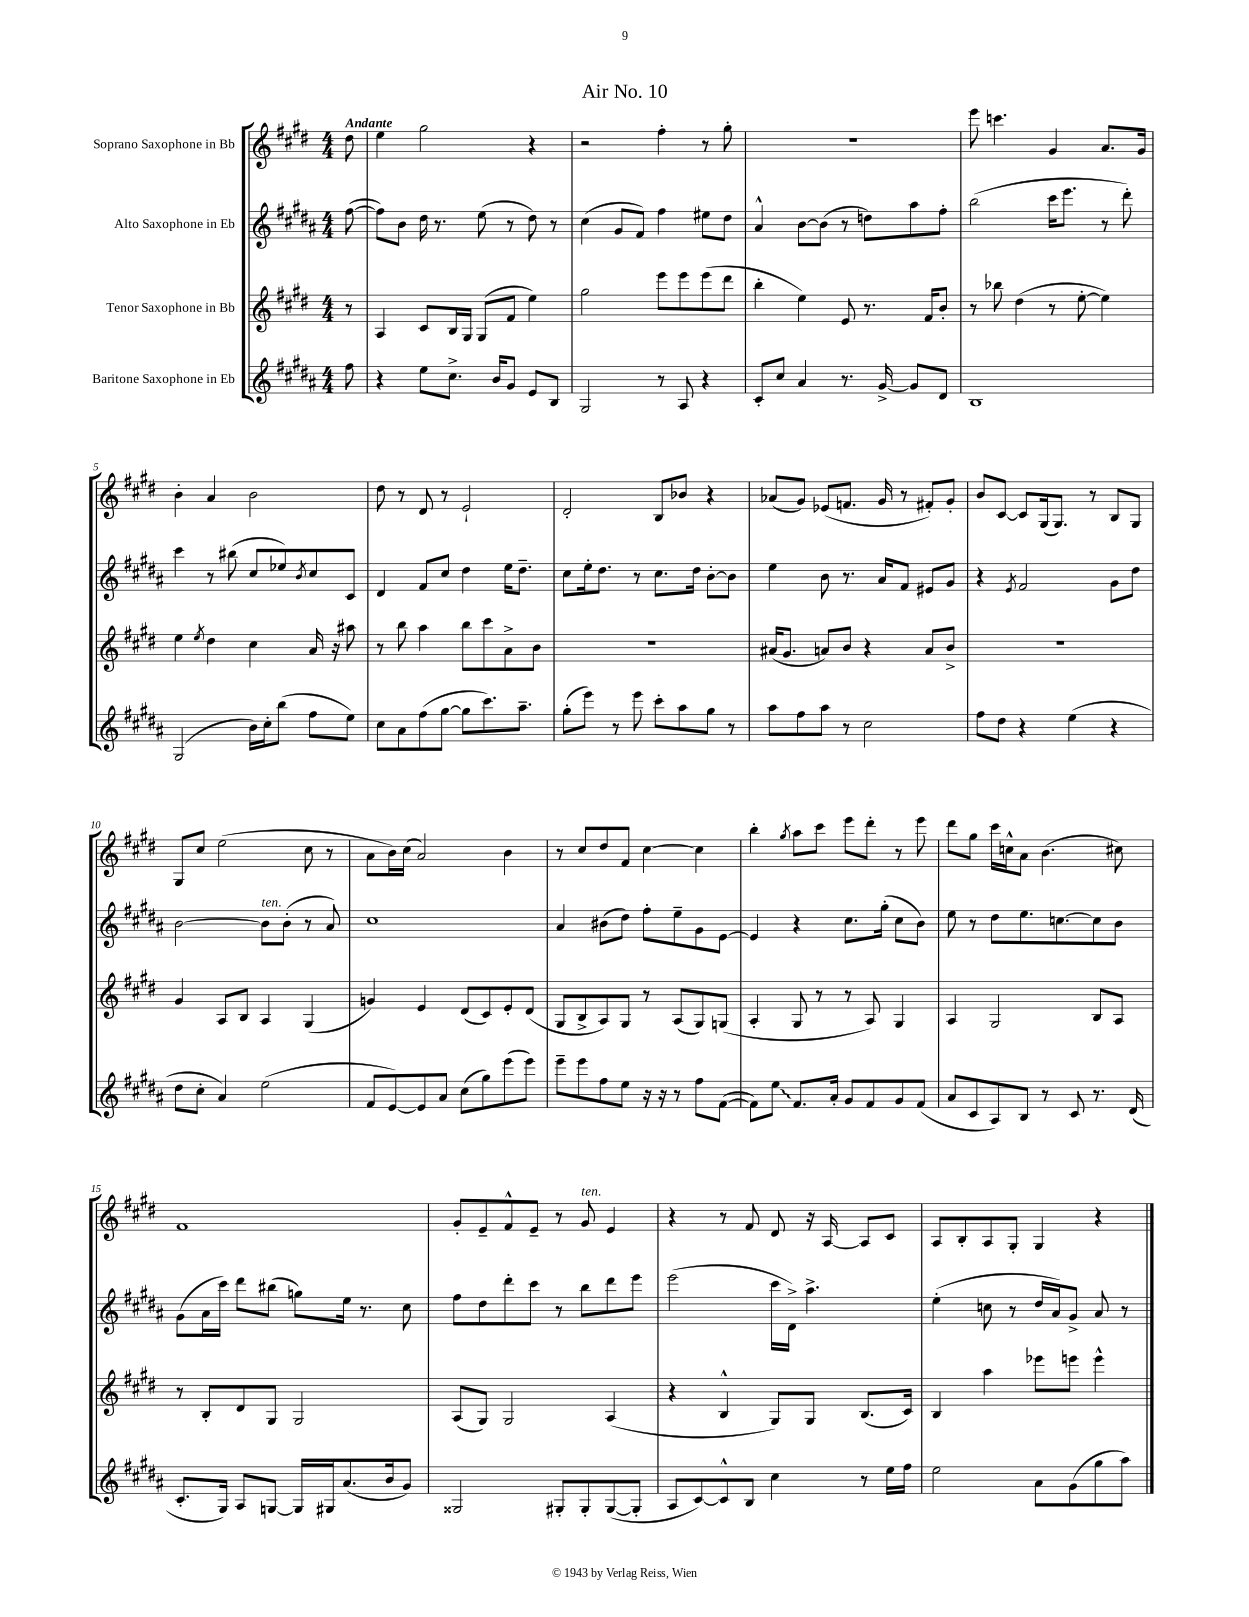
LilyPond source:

\header { title = "Air No. 10" }
<<
\new StaffGroup <<
\new Staff = "s0" \with { instrumentName = "Soprano Saxophone in Bb" } {
    \clef treble \key e \major \numericTimeSignature \time 4/4 \partial 8 \tempo "Andante"
    dis''8 |
    e''4 gis''2 r4 |
    r2 fis''4-. r8 gis''8-. |
    R1 |
    e'''8 c'''4. gis'4 a'8. gis'16 |
    b'4-. a'4 b'2 |
    dis''8 r8 dis'8 r8 e'2-! |
    dis'2-. b8 bes'8 r4 |
    aes'8( gis'8) ees'8( f'8. gis'16 r8 fis'8-.) gis'8-. |
    b'8 cis'8~ cis'8 gis16( gis8.) r8 b8 gis8 |
    gis8 cis''8 e''2( cis''8 r8 |
    a'8 b'16) cis''16( a'2) b'4 |
    r8 cis''8 dis''8 fis'8 cis''4~ cis''4 |
    b''4-. \acciaccatura { gis''8 } a''8 cis'''8 e'''8 dis'''8-. r8 e'''8 |
    dis'''8 gis''8 cis'''16 c''16-^ a'8 b'4.( cis''8) |
    fis'1 |
    gis'8-. e'8-- fis'8-^ e'8-- r8 gis'8^\markup { \italic "ten." } e'4 |
    r4 r8 fis'8 dis'8 r16 a16~ a8 cis'8 |
    a8 b8-. a8 gis8-. gis4 r4 \bar "|." |
}
\new Staff = "s1" \with { instrumentName = "Alto Saxophone in Eb" } {
    \clef treble \key b \major \numericTimeSignature \time 4/4 \partial 8
    fis''8~( |
    fis''8) b'8 dis''16 r8. e''8( r8 dis''8) r8 |
    cis''4( gis'8 fis'8) fis''4 eis''8 dis''8 |
    ais'4-^ b'8~ b'8( r8 d''8) ais''8 fis''8-. |
    b''2( cis'''16 e'''8. r8 dis'''8-.) |
    cis'''4 r8 bis''8( cis''8 ees''8) \acciaccatura { b'8 } cis''8 cis'8 |
    dis'4 fis'8 cis''8 dis''4 e''16 dis''8.-- |
    cis''8 e''16-. dis''8. r8 cis''8. dis''16 b'8~-. b'8 |
    e''4 b'8 r8. ais'16 fis'8 eis'8 gis'8 |
    r4 \acciaccatura { e'8 } fis'2 gis'8 dis''8 |
    b'2~ b'8^\markup { \italic "ten." } b'8-.( r8 ais'8) |
    cis''1 |
    ais'4 bis'8( dis''8) fis''8-. e''8-- gis'8 e'8~ |
    e'4 r4 cis''8. gis''16-.( cis''8 b'8) |
    e''8 r8 dis''8 e''8. c''8.~ c''8 b'8 |
    gis'8( ais'16 cis'''16) dis'''8 bis''8( g''8) e''16 r8. cis''8 |
    fis''8 dis''8 dis'''8-. cis'''8 r8 b''8 dis'''8 e'''8 |
    e'''2( cis'''16 dis'16->) ais''4.-> |
    e''4-.( c''8 r8 dis''16 ais'16) gis'8-> ais'8 r8 \bar "|." |
}
\new Staff = "s2" \with { instrumentName = "Tenor Saxophone in Bb" } {
    \clef treble \key e \major \numericTimeSignature \time 4/4 \partial 8
    r8 |
    a4 cis'8 b16 gis16 gis8( fis'8 e''4) |
    gis''2 e'''8 e'''8 e'''8( dis'''8 |
    b''4-. e''4) e'8 r8. fis'16 b'8-. |
    r8 bes''8 dis''4( r8 e''8~-. e''4) |
    e''4 \acciaccatura { e''8 } dis''4 cis''4 a'16 r16 ais''8 |
    r8 b''8 a''4 b''8 cis'''8 a'8-> b'8 |
    r1 |
    ais'16( gis'8. a'8) b'8 r4 a'8 b'8-> |
    R1 |
    gis'4 a8 b8 a4 gis4( |
    g'4) e'4 dis'8( cis'8) e'8-. dis'8( |
    gis8 b8-> a8) gis8 r8 a8( gis8) g8( |
    a4-. gis8 r8 r8 a8) gis4 |
    a4 gis2 b8 a8 |
    r8 b8-. dis'8 gis8 gis2 |
    a8( gis8) gis2 a4( |
    r4 b4-^ gis8) gis8 b8.( cis'16) |
    b4 a''4 ees'''8 e'''8 e'''4-^ \bar "|." |
}
\new Staff = "s3" \with { instrumentName = "Baritone Saxophone in Eb" } {
    \clef treble \key b \major \numericTimeSignature \time 4/4 \partial 8
    fis''8 |
    r4 e''8 cis''8.-> b'16 gis'8 e'8 b8 |
    gis2 r8 ais8 r4 |
    cis'8-. cis''8 ais'4 r8. gis'16~-> gis'8 dis'8 |
    b1 |
    gis2( b'16) cis''16-. b''8( fis''8 e''8) |
    cis''8 ais'8 fis''8( gis''8~ gis''8 cis'''8.) ais''8.-- |
    gis''8-.( e'''8) r8 e'''8 cis'''8-. ais''8 gis''8 r8 |
    ais''8 fis''8 ais''8 r8 cis''2 |
    fis''8 dis''8 r4 e''4( r4 |
    dis''8 cis''8-. ais'4) e''2( |
    fis'8 e'8~) e'8 ais'8 cis''8( gis''8) e'''8( e'''8) |
    e'''8-- e'''8 fis''8 e''8 r16 r16 r8 fis''8 fis'8~( |
    fis'8) \once \override Glissando.style = #'zigzag e''8\glissando fis'8. ais'16-. gis'8 fis'8 gis'8 fis'8( |
    ais'8 cis'8 ais8) b8 r8 cis'8 r8. dis'16( |
    cis'8.-. gis16) ais8 g8~ g16 gis16 ais'8.( b'16 gis'8) |
    gisis2 gis8-. gis8-. gis8~( gis8-. |
    ais8 cis'8~) cis'8-^ b8 cis''4 r8 e''16 fis''16 |
    e''2 ais'8 gis'8( gis''8 ais''8) \bar "|." |
}
>>
>>
